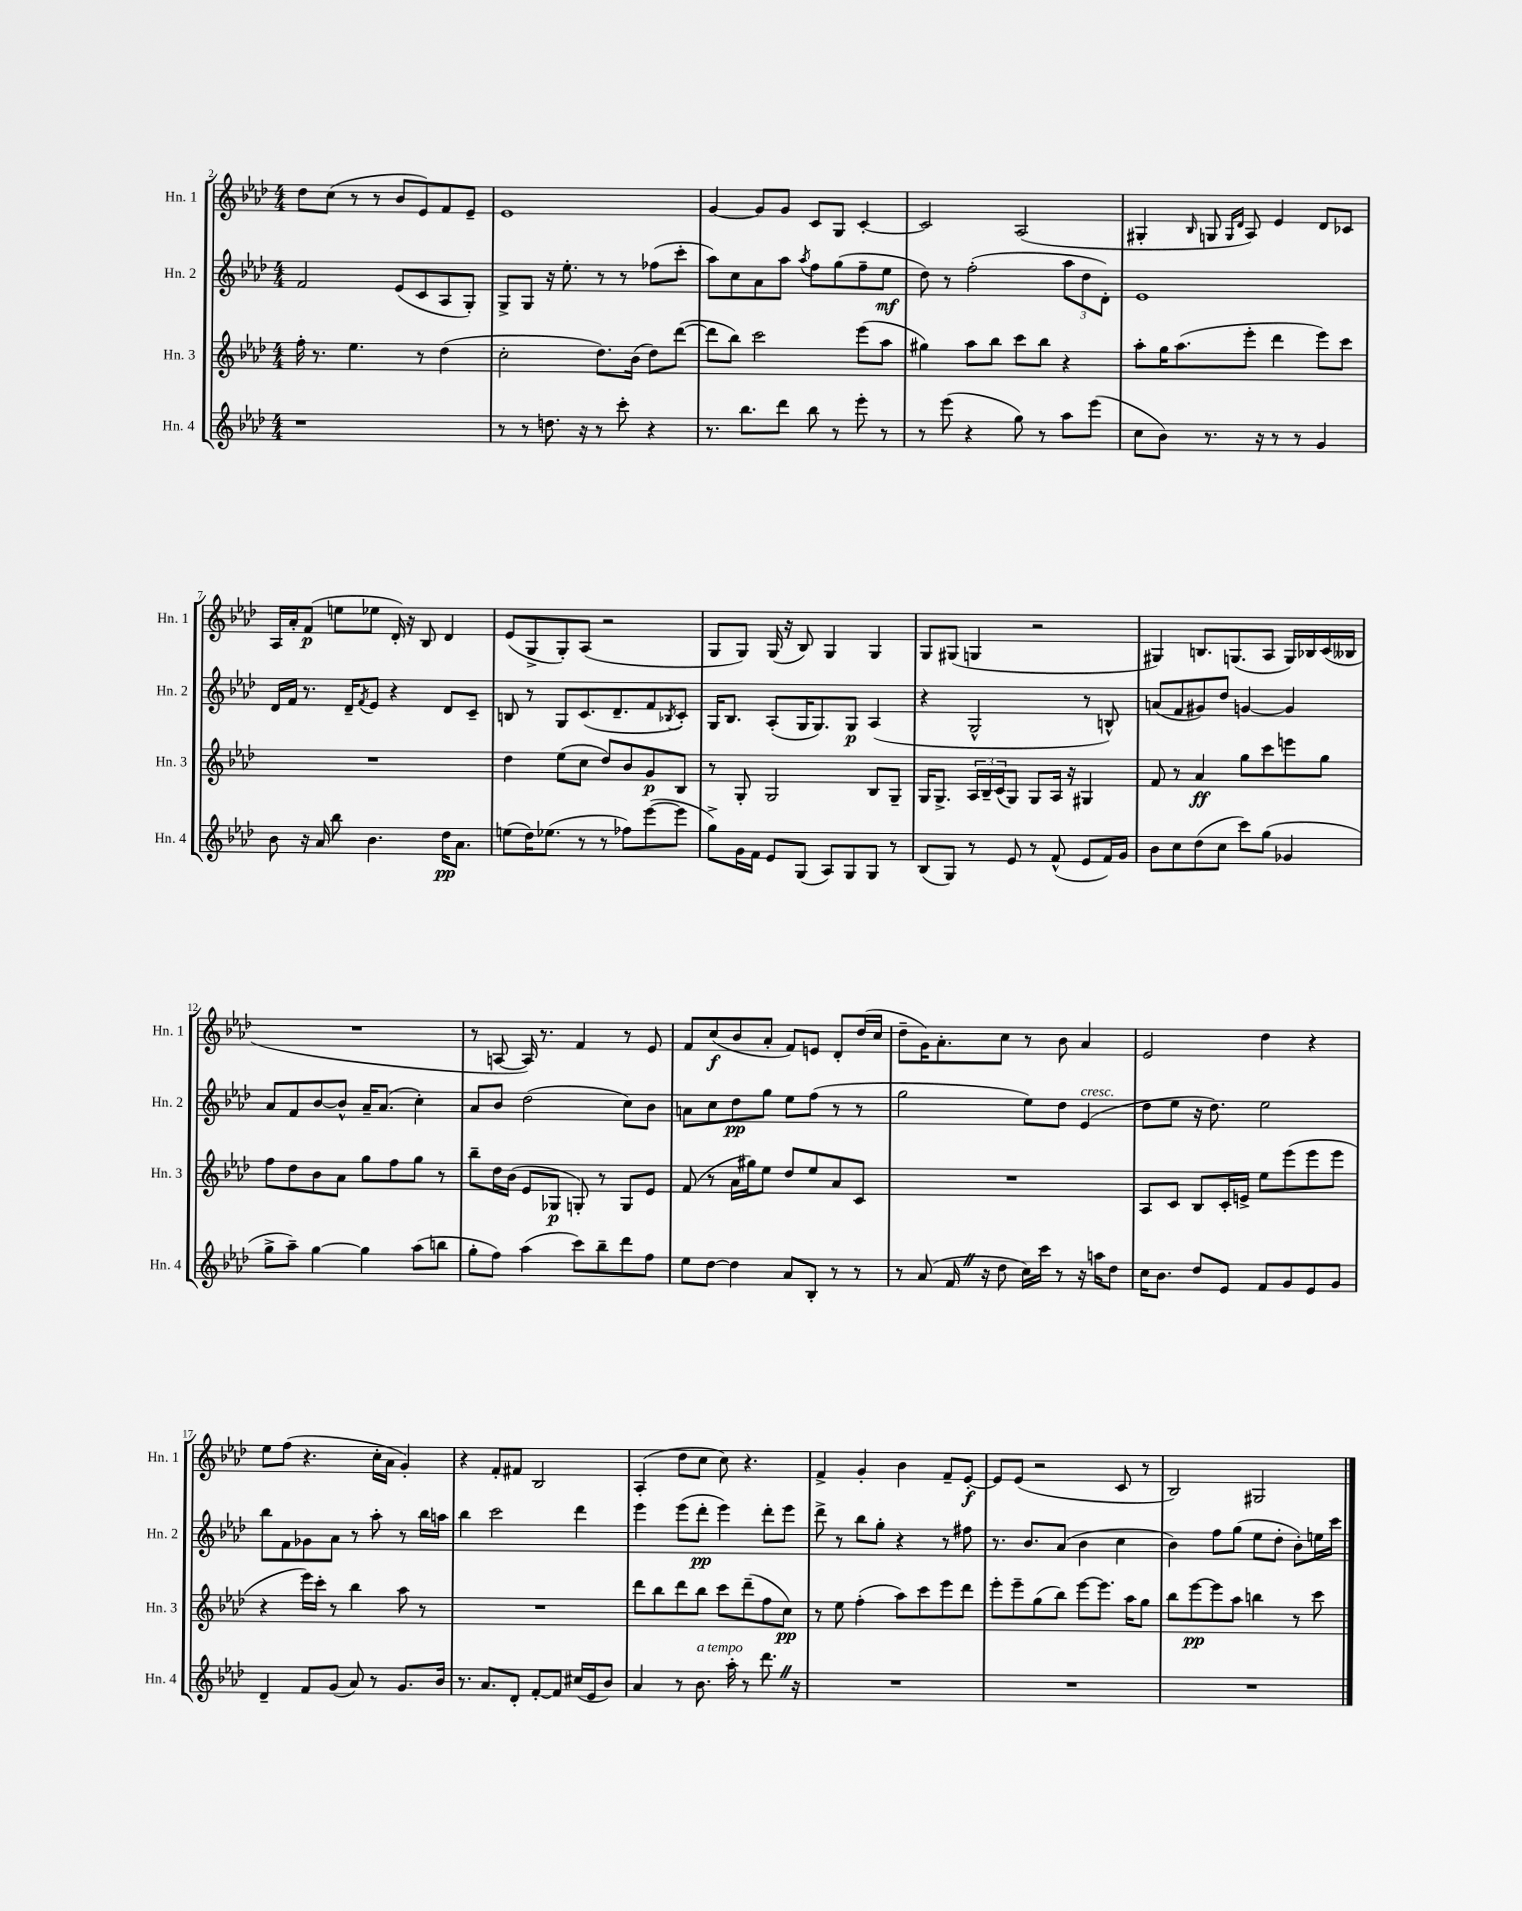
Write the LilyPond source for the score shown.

<<
\new StaffGroup <<
\new Staff = "s0" \with { instrumentName = "Hn. 1" shortInstrumentName = "Hn. 1" } {
    \clef treble \key aes \major \numericTimeSignature \time 4/4
    des''8 c''8( r8 r8 bes'8 ees'8) f'8 ees'8-- |
    ees'1 |
    g'4~ g'8 g'8 c'8 g8 c'4~-. |
    c'2 aes2( |
    gis4-. \grace { bes16 } g8 \grace { g16 des'16 } aes8) ees'4 des'8 ces'8 |
    aes16 aes'16-. f'8\p( e''8 ees''8 des'16-.) r16 bes8 des'4 |
    ees'8( g8-> g8-.) aes8( r2 |
    g8 g8) g16( r16 bes8) g4 g4 |
    g8 gis8( g4 r2 |
    gis4) b8. g8.( aes8 g16) bes16 c'16( beses16 |
    R1 |
    r8 a8~ a16) r8. f'4 r8 ees'8 |
    f'8 c''8\f( bes'8 aes'8-. f'8) e'8 des'8-. des''16( c''16 |
    des''8-- g'16) aes'8.-. c''8 r8 bes'8 aes'4 |
    ees'2 des''4 r4 |
    ees''8 f''8( r4. c''16-. aes'16 g'4-.) |
    r4 f'8-. fis'8 bes2 |
    aes4-.( des''8 c''8 c''8) r4. |
    f'4-> g'4-. bes'4 f'8-- ees'8~-.\f |
    ees'8 ees'8( r2 c'8 r8 |
    bes2) gis2 \bar "|." |
}
\new Staff = "s1" \with { instrumentName = "Hn. 2" shortInstrumentName = "Hn. 2" } {
    \clef treble \key aes \major \numericTimeSignature \time 4/4
    f'2 ees'8( c'8 aes8 g8-.) |
    g8-> g8 r16 ees''8.-. r8 r8 fes''8( c'''8-. |
    aes''8) c''8 aes'8 aes''8 \acciaccatura { aes''8 } f''8 g''8( f''8-- ees''8\mf |
    des''8) r8 f''2-.( \tuplet 3/2 { aes''8 des''8 des'8-.) } |
    ees'1 |
    des'16 f'16 r8. des'16-- \acciaccatura { f'8 } ees'8 r4 des'8 c'8-- |
    b8 r8 g8 c'8.( des'8.-- f'8 \acciaccatura { bes8 } c'8-.) |
    g16 bes8. aes8-.( g16 g8.) g8\p aes4( |
    r4 g2-^ r8 b8-^) |
    a'8( f'8 gis'8) des''8 g'4~ g'4 |
    aes'8 f'8 bes'8~ bes'8-^ aes'16-- aes'8.( c''4-.) |
    aes'8 bes'8 des''2( c''8) bes'8 |
    a'8 c''8 des''8\pp g''8 ees''8 f''8( r8 r8 |
    g''2 ees''8) des''8 ees'4^\markup { \italic "cresc." }( |
    des''8 ees''8 r16 des''8.) ees''2 |
    bes''8 f'8 ges'8 aes'8 r8 aes''8-. r8 bes''16 a''16 |
    bes''4 c'''2 des'''4 |
    ees'''4 ees'''8( des'''8-.\pp ees'''4) des'''8-. ees'''8 |
    des'''8-> r8 bes''8 g''8-. r4 r8 fis''8 |
    r8. bes'8. aes'8( bes'4 c''4 |
    bes'4) f''8 g''8( ees''8 des''8-. bes'8-.) e''16 c'''16 \bar "|." |
}
\new Staff = "s2" \with { instrumentName = "Hn. 3" shortInstrumentName = "Hn. 3" } {
    \clef treble \key aes \major \numericTimeSignature \time 4/4
    f''16-. r8. ees''4. r8 des''4( |
    c''2-. des''8.) bes'16( des''8) des'''8~( |
    des'''8 bes''8) c'''2 ees'''8( aes''8 |
    gis''4) aes''8 bes''8 c'''8 bes''8 r4 |
    aes''8-. g''16 aes''8.( ees'''8-. des'''4 ees'''8) c'''8 |
    R1 |
    des''4 ees''8( c''8 des''8) bes'8 g'8\p bes8 |
    r8 g8-. g2 bes8 g8-- |
    g16 g8.-> \tuplet 3/2 { aes16 bes16-- c'16( } g8) g8 aes16 r16 gis4 |
    f'8 r8 aes'4\ff g''8 c'''8 e'''8 g''8 |
    f''8 des''8 bes'8 aes'8 g''8 f''8 g''8 r8 |
    bes''8-- des''16 bes'16( ees'8 ges8\p g8-.) r8 g8 ees'8 |
    f'8( r8 aes'16 gis''16) ees''8 des''8 ees''8 aes'8 c'8 |
    R1 |
    aes8 c'8 bes8 c'16-. e'16-> ees''8 ees'''8( ees'''8 ees'''8 |
    r4 ees'''16) c'''16-. r8 bes''4 aes''8 r8 |
    R1 |
    des'''8 bes''8 des'''8 bes''8 c'''8 des'''8--( f''8 c''8\pp) |
    r8 ees''8 f''4-.( aes''8) c'''8 ees'''8 des'''8 |
    ees'''8-. ees'''8-- g''8( bes''8) ees'''8~ ees'''8. aes''16 g''8 |
    bes''8 ees'''8~\pp ees'''8 aes''8 b''4 r8 c'''8 \bar "|." |
}
\new Staff = "s3" \with { instrumentName = "Hn. 4" shortInstrumentName = "Hn. 4" } {
    \clef treble \key aes \major \numericTimeSignature \time 4/4
    r1 |
    r8 r8 d''8. r16 r8 c'''8-. r4 |
    r8. bes''8. des'''8 bes''8 r8 ees'''8-. r8 |
    r8 ees'''8( r4 g''8) r8 aes''8 ees'''8( |
    c''8 bes'8) r8. r16 r8 r8 g'4 |
    bes'8 r16 aes'16 bes''8 bes'4. des''16\pp aes'8. |
    e''8( des''16) ees''8.( r8 r8 fes''8) ees'''8~( ees'''8 |
    g''8->) g'16 f'16 ees'8 g8( aes8) g8 g8 r8 |
    bes8( g8) r8 ees'8 r8 f'8-^( ees'8 f'16) g'16 |
    bes'8 c''8 des''8( c''8 c'''8) g''8( ges'4 |
    g''8-> aes''8--) g''4~ g''4 aes''8( b''8 |
    g''8-. f''8) aes''4( c'''8) bes''8-- des'''8 f''8 |
    ees''8 des''8~ des''4 aes'8 bes8-. r8 r8 |
    r8 aes'8( f'16 \once \override BreathingSign.text = \markup { \musicglyph "scripts.caesura.straight" } \breathe r16 des''8 c''16) c'''16 r8 r16 a''16 des''8 |
    c''16 bes'8. des''8 ees'8 f'8 g'8 ees'8 g'8 |
    des'4-- f'8 g'8( aes'8) r8 g'8. bes'16 |
    r8. aes'8. des'8-. f'8~-. f'8 cis''16( ees'16 bes'8) |
    aes'4 r8 bes'8.^\markup { \italic "a tempo" } aes''16-. r8 des'''8. \once \override BreathingSign.text = \markup { \musicglyph "scripts.caesura.straight" } \breathe r16 |
    R1 |
    R1 |
    R1 \bar "|." |
}
>>
>>
\layout { \context { \Score currentBarNumber = #2 } }
